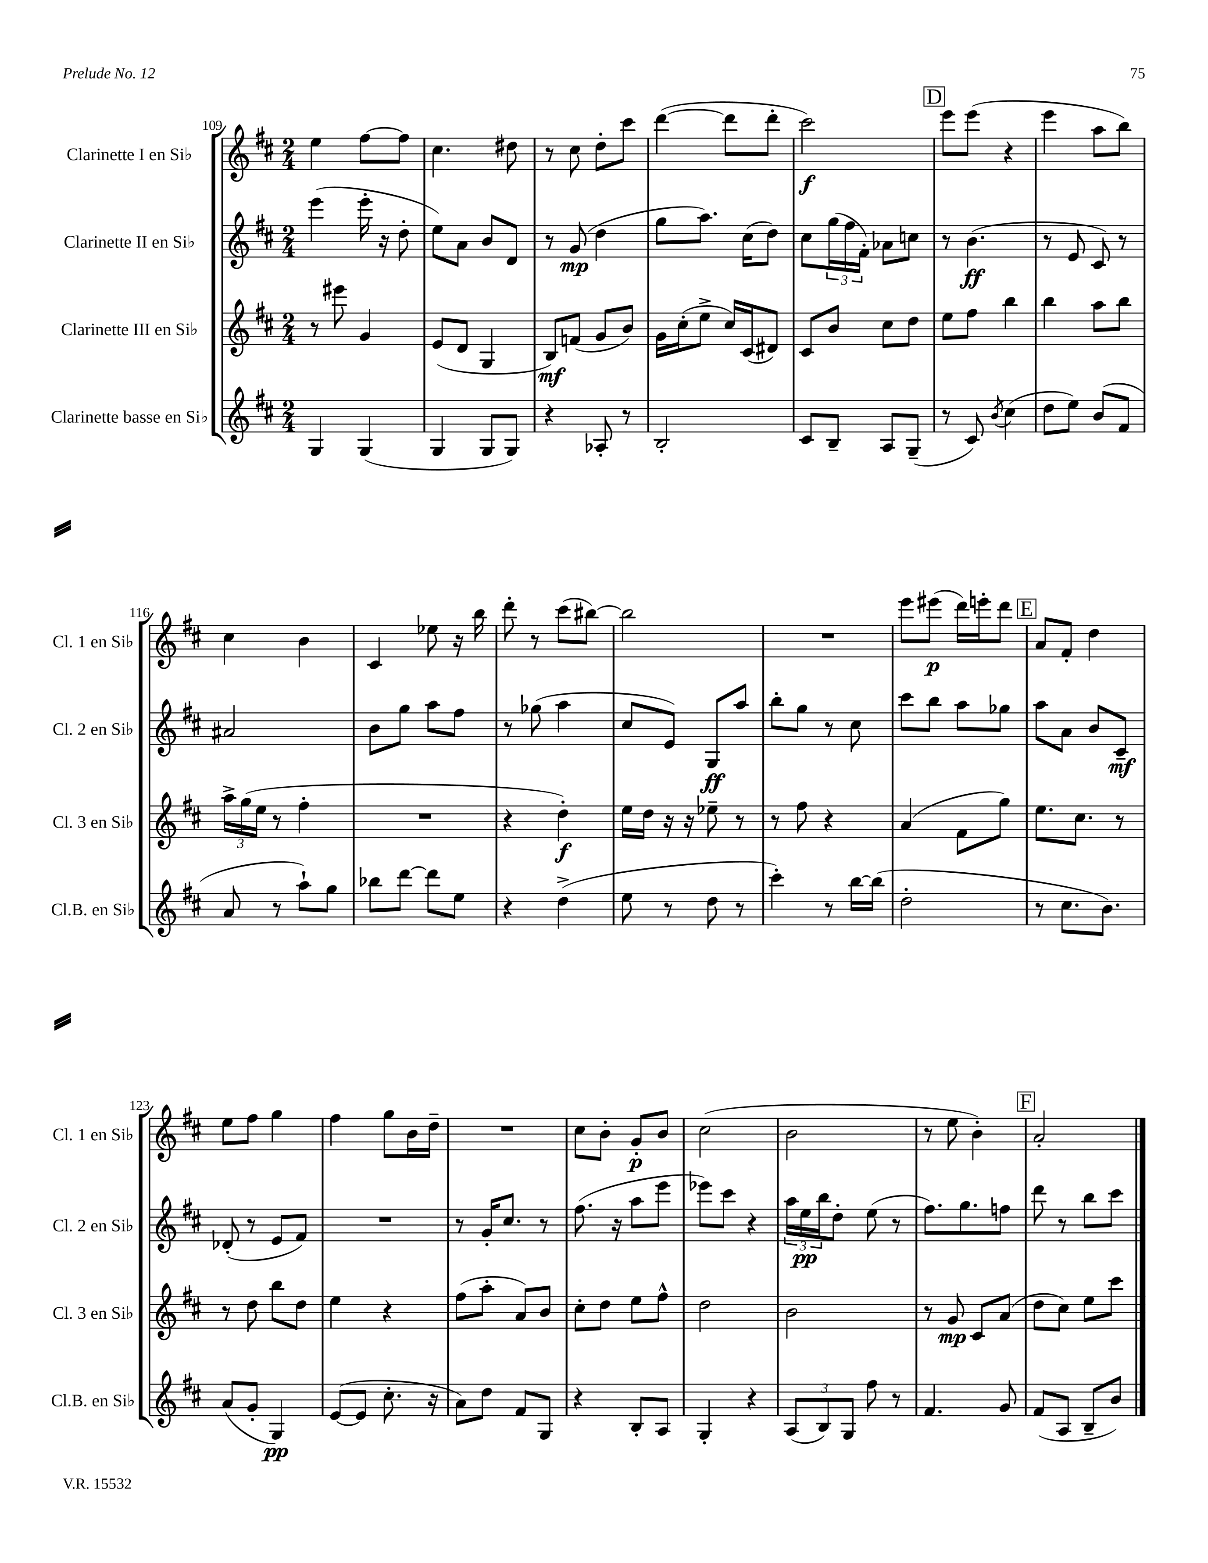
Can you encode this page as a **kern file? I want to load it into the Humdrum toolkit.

**kern	**dynam	**kern	**dynam	**kern	**dynam	**kern	**dynam
*part4	*part4	*part3	*part3	*part2	*part2	*part1	*part1
*staff4	*staff4	*staff3	*staff3	*staff2	*staff2	*staff1	*staff1
*I"Clarinette basse en Si♭	*	*I"Clarinette III en Si♭	*	*I"Clarinette II en Si♭	*	*I"Clarinette I en Si♭	*
*I'Cl.B. en Si♭	*	*I'Cl. 3 en Si♭	*	*I'Cl. 2 en Si♭	*	*I'Cl. 1 en Si♭	*
*clefG2	*	*clefG2	*	*clefG2	*	*clefG2	*
*k[f#c#]	*	*k[f#c#]	*	*k[f#c#]	*	*k[f#c#]	*
*M2/4	*	*M2/4	*	*M2/4	*	*M2/4	*
=109	=109	=109	=109	=109	=109	=109	=109
4G/	.	8r	.	(4eee\	.	4ee\	.
.	.	8eee#X\	.	.	.	.	.
(4G/	.	4g/	.	16eee'\	.	[8ff#\L	.
.	.	.	.	16r	.	.	.
.	.	.	.	8dd'\	.	8ff#\J]	.
=110	=110	=110	=110	=110	=110	=110	=110
4G/	.	(8e/L	.	8ee\L)	.	4.cc#\	.
.	.	8d/J	.	8a\J	.	.	.
8G/L	.	4G/	.	8b/L	.	.	.
8G/J)	.	.	.	8d/J	.	8dd#X\	.
=111	=111	=111	=111	=111	=111	=111	=111
4r	.	8B/L)	mf	8r	.	8r	.
.	.	(8fn/J	.	(8g/	mp	8cc#\	.
8A-X'/	.	8g/L	.	4dd\	.	8dd'\L	.
8r	.	8b/J)	.	.	.	8ccc#\J	.
=112	=112	=112	=112	=112	=112	=112	=112
2B'/	.	16g\LL	.	8gg\L	.	([4ddd\	.
.	.	(16cc#'\J	.	.	.	.	.
.	.	8ee^\J	.	8.aa\J)	.	.	.
.	.	16cc#/LL)	.	.	.	8ddd\L]	.
.	.	(16c#/J	.	(16cc#\KL	.	.	.
.	.	8d#X/J)	.	8dd\J)	.	8ddd'\J	.
=113	=113	=113	=113	=113	=113	=113	=113
8c#/L	.	8c#/L	.	8cc#\L	.	2ccc#\)	f
8B~/J	.	8b/J	.	(24gg\L	.	.	.
.	.	.	.	24ff#\	.	.	.
.	.	.	.	24f#'\JJ)	.	.	.
8A/L	.	8cc#\L	.	8a-X\L	.	.	.
(8G~/J	.	8dd\J	.	8ccn\J	.	.	.
!!LO:REH:place=s1:t=D
=114	=114	=114	=114	=114	=114	=114	=114
8r	.	8ee\L	.	8r	.	8eee\L	.
8c#/)	.	8ff#\J	.	(4.b\	ff	(8eee\J	.
8qb/	.	.	.	.	.	.	.
(4cc#\	.	4bb\	.	.	.	4r	.
=115	=115	=115	=115	=115	=115	=115	=115
8dd\L	.	4bb\	.	8r	.	4eee\	.
8ee\J)	.	.	.	8e/	.	.	.
(8b/L	.	8aa\L	.	8c#/)	.	8aa\L	.
8f#/J	.	8bb\J	.	8r	.	8bb\J)	.
!!LO:LB:g=z
=116	=116	=116	=116	=116	=116	=116	=116
8a/	.	24aa^\LL	.	2a#X/	.	4cc#\	.
.	.	(24gg\	.	.	.	.	.
.	.	24ee\JJ	.	.	.	.	.
8r	.	8r	.	.	.	.	.
8aa`\L)	.	4ff#'\	.	.	.	4b\	.
8gg\J	.	.	.	.	.	.	.
=117	=117	=117	=117	=117	=117	=117	=117
8bb-X\L	.	2r	.	8b\L	.	4c#/	.
[8ddd\J	.	.	.	8gg\J	.	.	.
8ddd\L]	.	.	.	8aa\L	.	8ee-X\	.
8ee\J	.	.	.	8ff#\J	.	16r	.
.	.	.	.	.	.	16bb\	.
=118	=118	=118	=118	=118	=118	=118	=118
4r	.	4r	.	8r	.	8ddd'\	.
.	.	.	.	(8gg-X\	.	8r	.
(4dd^\	.	4dd'\)	f	4aa\	.	(8ccc#\L	.
.	.	.	.	.	.	[8bb#X\J)	.
=119	=119	=119	=119	=119	=119	=119	=119
8ee\	.	16ee\LL	.	8cc#/L	.	2bb#\]	.
.	.	16dd\JJ	.	.	.	.	.
8r	.	16r	.	8e/J)	.	.	.
.	.	16r	.	.	.	.	.
8dd\	.	8ee-X~\	.	8G/L	ff	.	.
8r	.	8r	.	8aa/J	.	.	.
=120	=120	=120	=120	=120	=120	=120	=120
4ccc#'\)	.	8r	.	8bb'\L	.	2r	.
.	.	8ff#\	.	8gg\J	.	.	.
8r	.	4r	.	8r	.	.	.
[16bb\LL	.	.	.	8cc#\	.	.	.
(16bb\JJ]	.	.	.	.	.	.	.
=121	=121	=121	=121	=121	=121	=121	=121
2dd'\	.	(4a/	.	8ccc#\L	.	8eee\L	.
.	.	.	.	8bb\J	.	(8eee#X\J	p
.	.	8f#\L	.	8aa\L	.	16ddd\LL)	.
.	.	.	.	.	.	16eeen'\J	.
.	.	8gg\J)	.	8gg-X\J	.	8ddd\J	.
!!LO:REH:place=s1:t=E
=122	=122	=122	=122	=122	=122	=122	=122
8r	.	8.ee\L	.	8aa\L	.	8a/L	.
8.cc#\L	.	.	.	8a\J	.	8f#'/J	.
.	.	8.cc#\J	.	.	.	.	.
.	.	.	.	8b/L	.	4dd\	.
8.b\J)	.	.	.	.	.	.	.
.	.	8r	.	8c#~/J	mf	.	.
!!LO:LB:g=z
=123	=123	=123	=123	=123	=123	=123	=123
(8a/L	.	8r	.	(8d-X'/	.	8ee\L	.
8g'/J	.	8dd\	.	8r	.	8ff#\J	.
4G/)	pp	8bb\L	.	8e/L	.	4gg\	.
.	.	8dd\J	.	8f#/J)	.	.	.
=124	=124	=124	=124	=124	=124	=124	=124
([8e/L	.	4ee\	.	2r	.	4ff#\	.
8e/J]	.	.	.	.	.	.	.
8.cc#'\	.	4r	.	.	.	8gg\L	.
.	.	.	.	.	.	16b\L	.
16r	.	.	.	.	.	16dd~\JJ	.
=125	=125	=125	=125	=125	=125	=125	=125
8a\L)	.	(8ff#\L	.	8r	.	2r	.
8dd\J	.	8aa'\J	.	16g'/KL	.	.	.
.	.	.	.	8.cc#/J	.	.	.
8f#/L	.	8a/L)	.	.	.	.	.
8G/J	.	8b/J	.	8r	.	.	.
=126	=126	=126	=126	=126	=126	=126	=126
4r	.	8cc#'\L	.	(8.ff#\	.	8cc#\L	.
.	.	8dd\J	.	.	.	8b'\J	.
.	.	.	.	16r	.	.	.
8B'/L	.	8ee\L	.	8aa\L	.	8g'/L	p
8A/J	.	8ff#^^\J	.	8eee\J	.	8b/J	.
=127	=127	=127	=127	=127	=127	=127	=127
4G'/	.	2dd\	.	8eee-X\L)	.	(2cc#\	.
.	.	.	.	8ccc#\J	.	.	.
4r	.	.	.	4r	.	.	.
=128	=128	=128	=128	=128	=128	=128	=128
(12A/L	.	2b\	.	24aa\LL	.	2b\	.
.	.	.	.	24ee\	pp	.	.
12B/)	.	.	.	24bb\J	.	.	.
.	.	.	.	8dd'\J	.	.	.
12G/J	.	.	.	.	.	.	.
8ff#\	.	.	.	(8ee\	.	.	.
8r	.	.	.	8r	.	.	.
=129	=129	=129	=129	=129	=129	=129	=129
4.f#/	.	8r	.	8.ff#\L)	.	8r	.
.	.	8g/	mp	.	.	8ee\	.
.	.	.	.	8.gg\	.	.	.
.	.	8c#/L	.	.	.	4b'\)	.
8g/	.	(8a/J	.	8ffn\J	.	.	.
!!LO:REH:place=s1:t=F
=130	=130	=130	=130	=130	=130	=130	=130
(8f#/L	.	8dd\L	.	8ddd\	.	2a'/	.
8A/J	.	8cc#\J)	.	8r	.	.	.
8B~/L	.	8ee\L	.	8bb\L	.	.	.
8b/J)	.	8ccc#\J	.	8ccc#\J	.	.	.
==	==	==	==	==	==	==	==
*-	*-	*-	*-	*-	*-	*-	*-
